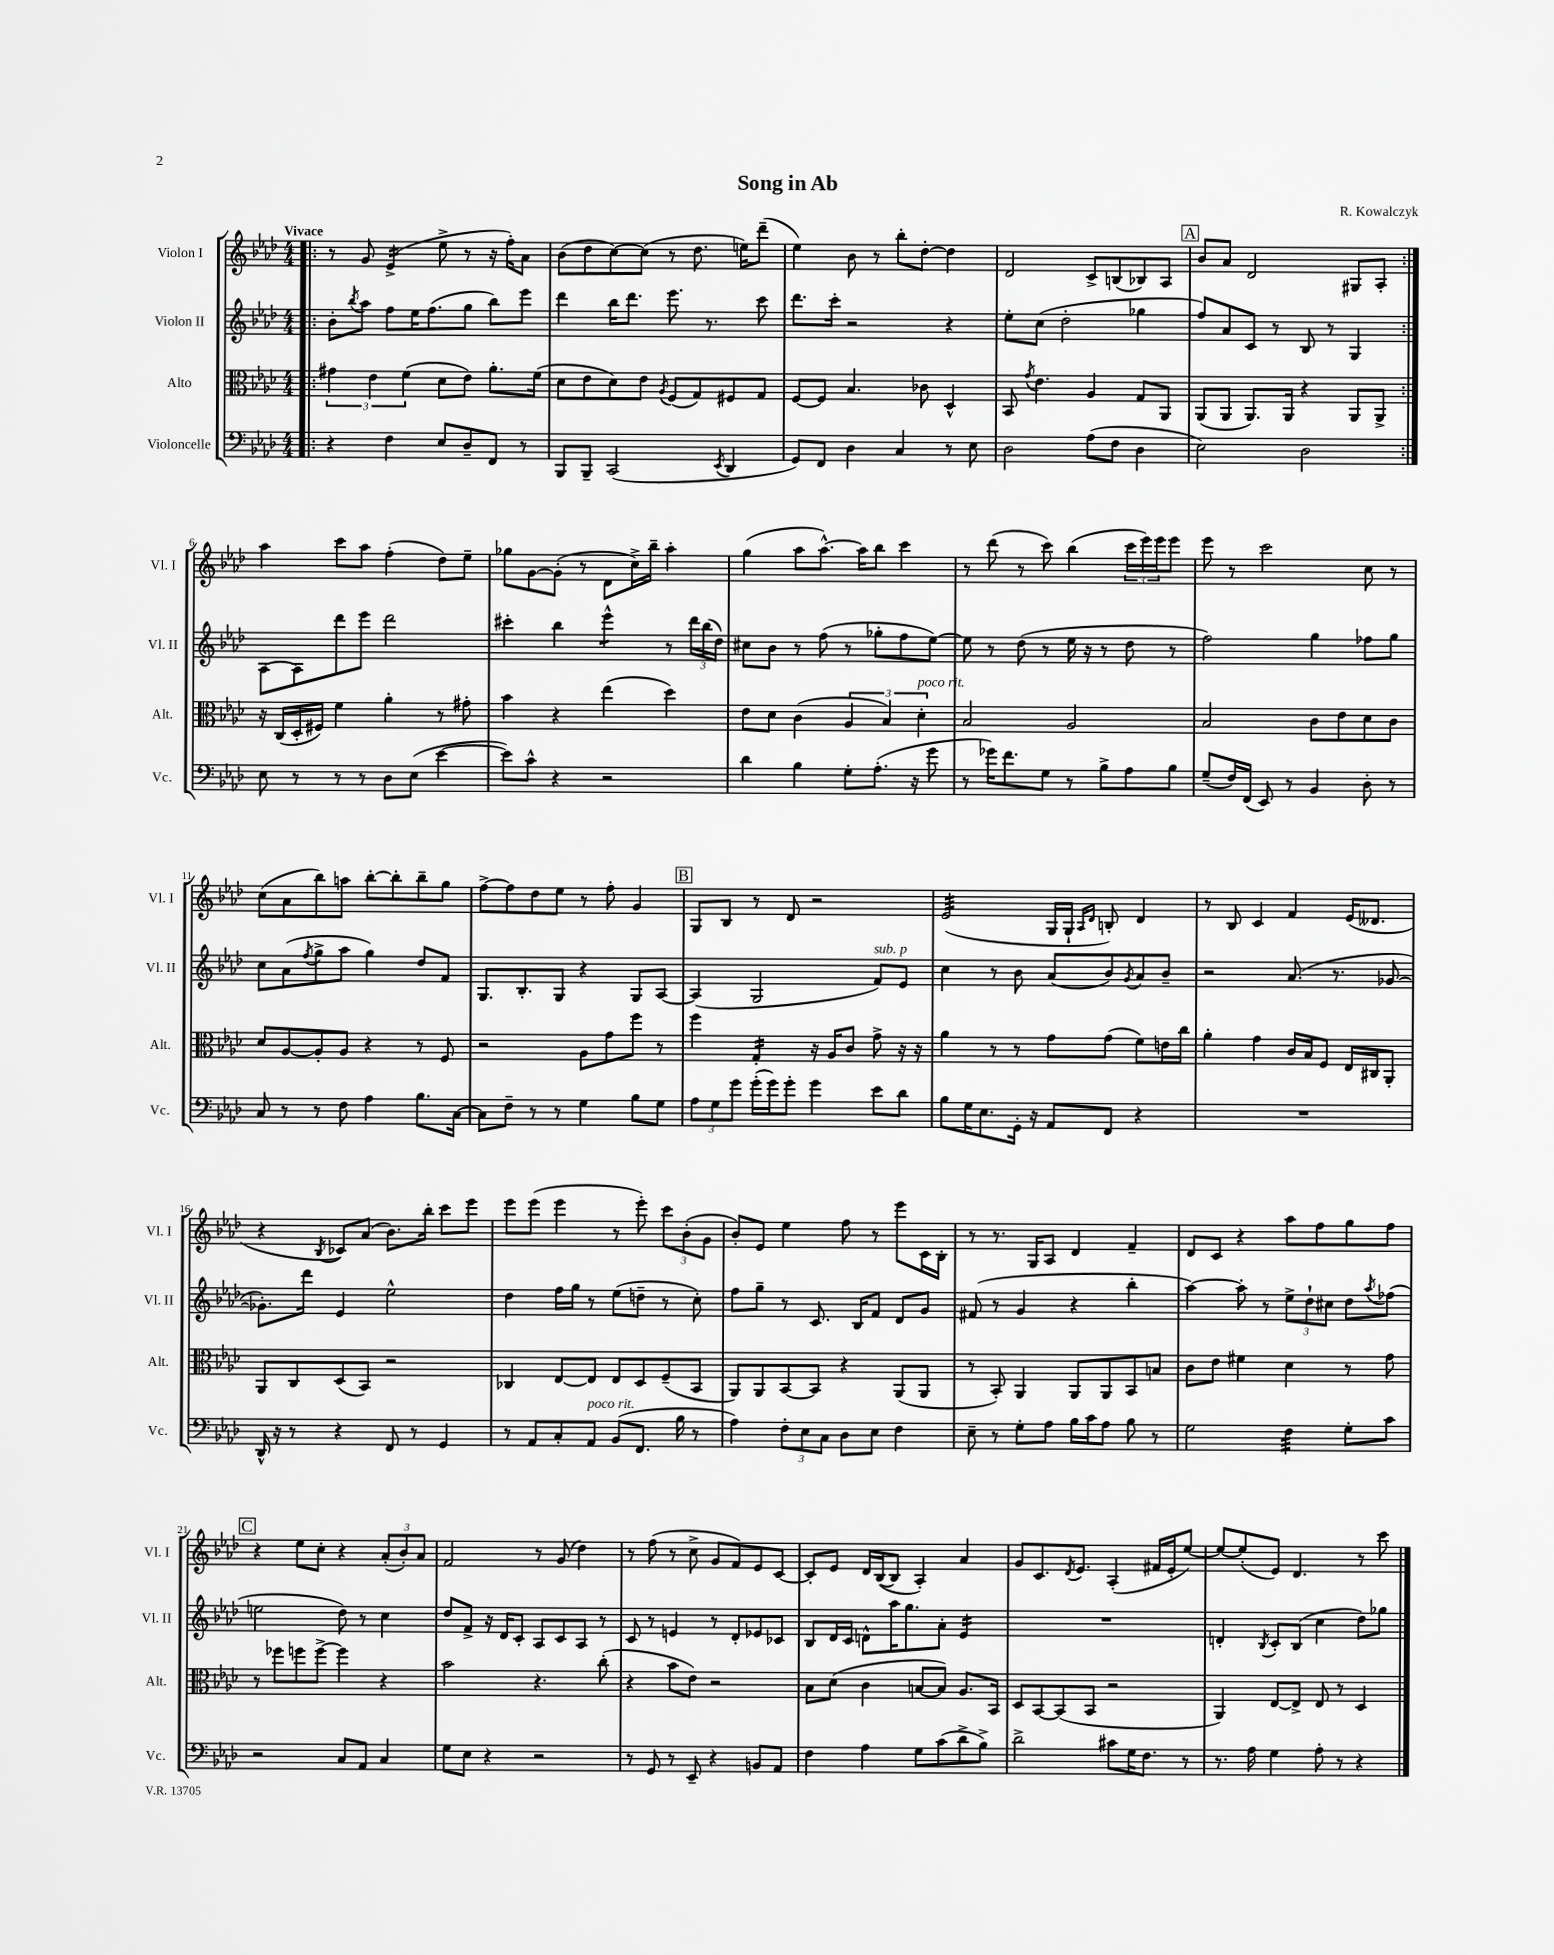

**kern	**kern	**kern	**kern
*staff4	*staff3	*staff2	*staff1
*clefF4	*clefC3	*clefG2	*clefG2
*k[b-e-a-d-]	*k[b-e-a-d-]	*k[b-e-a-d-]	*k[b-e-a-d-]
*M4/4	*M4/4	*M4/4	*M4/4
=!|:	=!|:	=!|:	=!|:
4r	6g#\	8b-'\L	8r
.	.	8qbb-/	.
.	.	8aa-\J	8g/
.	6e-\	.	.
4F\	.	8ff\L	(4e-^/
.	(6f\	.	.
.	.	16ee-\K	.
.	.	(8.ff\	.
8E-/L	8d-\L	.	8ee-^\
8D-~/	8e-\J)	8gg\J	8r
8FF/J	8.a-'\L	8bb-\L)	16r
.	.	.	16ff'\LK)
8r	.	8eee-\J	8a-\J
.	(16f\Jk	.	.
=	=	=	=
8BBB-/L	8d-\L	4ddd-\	(8b-\L
8BBB-~/J	8e-\	.	8dd-\
(2CC/	8d-\)	16bb-\LK	[8cc\)
.	.	8.ddd-\J	.
.	8e-\J	.	(8cc\]J
.	8qA-/	.	.
.	(8F/L	8.eee-\	8r
.	8G/)	.	8.dd-\
.	.	8.r	.
8qEE-/	.	.	.
4DD-/	8F#/	.	.
.	.	.	16ee\LK)
.	8G/J	8ccc\	(8ddd-~\J
=	=	=	=
8GG/L)	[8F/L	8.ddd-\L	4ee-\)
8FF/J	8F/]J	.	.
.	.	16ccc'\Jk	.
4D-\	4.B-/	2r	8b-\
.	.	.	8r
4C/	.	.	8bb-'\L
.	8c-\	.	[8dd-'\J
8r	4D-^^/	4r	4dd-\]
8E-\	.	.	.
=	=	=	=
2D-\	8BB-/	8ee-'\L	2d-/
.	8qg/	.	.
.	4.e-\	(8cc\J	.
.	.	2dd-'\	.
(8A-\L	4A-/	.	8c^/L
8F\J	.	.	(8B/
4D-\	8G/L	4gg-\	8B-/)
.	8AA-/J	.	8A-/J
=	=	=	=
2E-\)	(8AA-/L	8ff/L)	8b-/L
.	8AA-/J	8a-/	8a-/J
.	8.AA-/L)	8c/J	2d-/
.	.	8r	.
.	16AA-/Jk	.	.
2D-\	4r	8B-/	.
.	.	8r	.
.	8AA-/L	4G/	8G#/L
.	8AA-^/J	.	8A-'/J
=:|!	=:|!	=:|!	=:|!
8E-\	16r	[8A-\L	4aa-\
.	(16C/LL	.	.
8r	16D-'/	8A-\]	.
.	16F#/JJ)	.	.
8r	4f\	8ddd-\	8ccc\L
8r	.	8eee-\J	8aa-\J
8D-\L	4a-'\	2ddd-\	(4ff'\
(8E-\J	.	.	.
[4e-\	8r	.	8dd-\L)
.	8g#'\	.	8ee-~\J
=	=	=	=
8e-\]L)	4b-\	4ccc#'\	8gg-\L
8c^^\J	.	.	[8g\
4r	4r	4bb-\	(8g'\]J
.	.	.	8r
2r	(4ee-\	4eee-^^\	8d-\L
.	.	.	16cc^\L)
.	.	.	16bb-~\JJ
.	4dd-\)	8r	4aa-'\
.	.	24ddd-\LL	.
.	.	(24bb-\	.
.	.	24dd-\JJ)	.
=	=	=	=
4d-\	8e-\L	8cc#\L	(4gg\
.	8d-\J	8b-\J	.
4B-\	(4c\	8r	8aa-\L
.	.	(8ff\	[8.aa-^^\J)
8G'\L	6A-/	8r	.
.	.	.	16aa-\]LK
(8.A-'\J	.	8gg-'\L	8bb-\J
.	6B-/)	.	.
.	.	8ff\	4ccc\
16r	.	.	.
.	6d-'\	.	.
8g\	.	[8ee-\J)	.
=	=	=	=
8r	2B-/	8ee-\]	8r
16g-\LK)	.	8r	(8ddd-\
8.f\	.	.	.
.	.	(8dd-\	8r
8G\J	.	8r	8ccc\)
8r	2A-/	16ee-\	(4bb-\
.	.	16r	.
8B-^\L	.	8r	.
8A-\	.	8dd-\	24ccc\LL
.	.	.	24eee-\)
.	.	.	24eee-\J
8B-\J	.	8r	8eee-\J
=	=	=	=
(8G~/L	2B-/	2ff\)	8eee-\
16F/L)	.	.	8r
(16FF/JJ	.	.	.
8EE-/)	.	.	2ccc\
8r	.	.	.
4BB-/	8c\L	4gg\	.
.	8e-\	.	.
8D-'\	8d-\	8ff-\L	8cc\
8r	8c\J	8gg\J	8r
=	=	=	=
8C/	8d-/L	8cc\L	(8cc\L
8r	[8A-/	(8a-\	8a-\
.	.	8qff/	.
8r	8A-'/]	8gg^\	8bb-\)
8F\	8A-/J	8aa-\J	8aa\J
4A-\	4r	4gg\)	[8bb-'\L
.	.	.	8bb-'\]
8.B-\L	8r	8dd-/L	8bb-~\
.	8F/	8f/J	8gg\J
[16C\Jk	.	.	.
=	=	=	=
8C\]L	2r	8.G/L	[8ff^\L
8F~\J	.	.	8ff\]
.	.	8.B-'/	.
8r	.	.	8dd-\
8r	.	8G/J	8ee-\J
4G\	8A-\L	4r	8r
.	8g\	.	8ff'\
8B-\L	8ff\J	8G/L	4g/
8G\J	8r	[8A-/J	.
=	=	=	=
12A-\L	4ff\	(4A-/]	8G/L
12G\	.	.	.
.	.	.	8B-/J
12g\J	.	.	.
(16g'\LL	4G'/	2G/	8r
16g\J)	.	.	.
8g'\J	.	.	8d-/
4g\	16r	.	2r
.	16A-/LK	.	.
.	8c/J	.	.
8e-\L	8g^\	8f/L)	.
8d-\J	16r	8e-/J	.
.	16r	.	.
=	=	=	=
8B-\L	4a-\	4cc\	(2e-/
16G\K	.	.	.
8.E-\	.	.	.
.	8r	8r	.
16GG'\Jk	8r	8b-\	.
16r	.	.	.
8AA-/L	8g\L	(8a-/L	16G/LL
.	.	.	16G`/JJ
.	.	.	16qqA-/LL
.	.	.	16qqd-/JJ
8FF/J	(8g\J	8b-/)	8B'/)
.	.	8qg/	.
4r	8f\L)	8a-/	4d-/
.	16e\L	8b-~/J	.
.	16cc\JJ	.	.
=	=	=	=
1r	4a-'\	2r	8r
.	.	.	8B-/
.	4g\	.	4c/
.	16c/LL	(8.a-/	4f/
.	16B-/J	.	.
.	8F/J	.	.
.	.	8.r	.
.	16E-/LL	.	(16e-/LK
.	16C#/J	.	8.d--/J
.	8AA-'/J	[8g-/	.
=	=	=	=
16DD-^^/	8AA-/L	8.g-'\]L)	4r
16r	.	.	.
8r	8C/	.	.
.	.	16ddd-\Jk	.
.	.	.	8qB-/
4r	(8D-/	4e-/	8c-/L)
.	8BB-/J)	.	(8a-/J
8FF/	2r	2ee-^^\	8.b-\L)
8r	.	.	.
.	.	.	16bb-'\Jk
4GG/	.	.	8ccc\L
.	.	.	8eee-\J
=	=	=	=
8r	4C-/	4dd-\	8eee-\L
8AA-/L	.	.	(8eee-\J
8C'/	[8E-/L	16ff\LL	4eee-\
.	.	16gg\JJ	.
8AA-/J	8E-/]J	8r	.
(8BB-/L	8E-/L	(8ee-\L	8r
8.FF/J	8D-/	8dd~\J	8eee-'\)
.	(8F~/	8r	12ccc\L
16B-\	.	.	.
.	.	.	(12b-'\
8r	8BB-/J	8cc'\)	.
.	.	.	12g\J
=	=	=	=
4A-\)	8AA-/L)	8ff\L	8b-'/L)
.	8AA-/	8gg~\J	8e-/J
12F'\L	[8BB-/	8r	4ee-\
12E-\	.	.	.
.	8BB-/]J	8.c/	.
12C\J	.	.	.
8D-\L	4r	.	8ff\
.	.	16B-/LK	.
8E-\J	.	8f/J	8r
4F\	(8AA-/L	8d-/L	8eee-\L
.	8AA-/J	8g/J	16c\L
.	.	.	16B-'\JJ
=	=	=	=
8E-~\	8r	(8f#/	8r
8r	8BB-'/)	8r	8.r
8G'\L	4AA-/	4g/	.
.	.	.	16G/LK
8A-\J	.	.	8A-/J
16B-\LL	8AA-/L	4r	4d-/
16c\J	.	.	.
8A-\J	8AA-/	.	.
8B-\	8BB-/	4bb-'\	4f~/
8r	8B/J	.	.
=	=	=	=
2G\	8c\L	[4aa-\)	8d-/L
.	8e-\J	.	8c/J
.	4f#\	8aa-'\]	4r
.	.	8r	.
4F\	4d-\	12ee-^\L	8aa-\L
.	.	12dd-`\	.
.	.	.	8ff\
.	.	12cc#\J	.
8G'\L	8r	8dd-\L	8gg\
.	.	8qaa-/	.
8c\J	8g\	(8ff-\J	8ff\J
=	=	=	=
2r	8r	2ee\	4r
.	8ff-\L	.	.
.	8ff\	.	8ee-\L
.	[8ff^\J	.	8cc'\J
8C/L	4ff\]	8dd-\)	4r
8AA-/J	.	8r	.
4C/	4r	4cc\	(12a-'/L
.	.	.	12b-'/)
.	.	.	12a-/J
=	=	=	=
8G\L	2b-\	8dd-/L	2f/
8E-\J	.	8f^/J	.
4r	.	16r	.
.	.	16d-/LK	.
.	.	8c'/J	.
2r	4.r	8A-/L	8r
.	.	8c/	(8g/
.	.	8A-/J	4dd-\)
.	(8cc'\	8r	.
=	=	=	=
8r	4r	8c/	8r
8GG/	.	8r	(8ff\
8r	8b-\L	4e/	8r
8EE-~/	8e-\J)	.	8cc^\
4r	2r	8r	8g/L
.	.	8d-'/L	8f/)
8BB/L	.	8e-/	8e-/
8AA-/J	.	8c-/J	[8c/J
=	=	=	=
4F\	8B-\L	8B-/L	8c'/]L
.	(8d-\J	16d-/L	8e-/J
.	.	16c/JJ	.
4A-\	4c\	8d^^\L	16d-/LL
.	.	.	([16B-/J
.	.	16aa-\K	8B-/]J
.	.	8.gg\	.
8G\L	[8B/L	.	4A-'/)
(8c\	8B/]J)	8a-'\J	.
8d-^\	8.A-/L	4e-/	4a-/
8B-^\J)	.	.	.
.	16BB-/Jk	.	.
=	=	=	=
2d-^\	8D-/L	1r	8g/L
.	[8BB-/	.	8.c/
.	(8BB-/]	.	.
.	.	.	8qd-/
.	.	.	8.e-/J
.	8BB-/J	.	.
8c#\L	2r	.	(4A-'/
16G\K	.	.	.
8.F\J	.	.	.
.	.	.	16f#/LL
.	.	.	16e-'/J
8r	.	.	[8ee-/J)
=	=	=	=
8.r	4AA-/)	4d'/	8ee-/_L
.	.	.	(8ee-'/]
16A-\	.	.	.
.	.	8qB-/	.
4G\	[8E-/L	8c'/L	8e-/J)
.	8E-^/]J	(8B-/J	4.d-/
8A-'\	8E-/	4cc\	.
8r	8r	.	.
4r	4D-/	8dd-\L)	8r
.	.	8gg-\J	8ccc\
==	==	==	==
*-	*-	*-	*-
